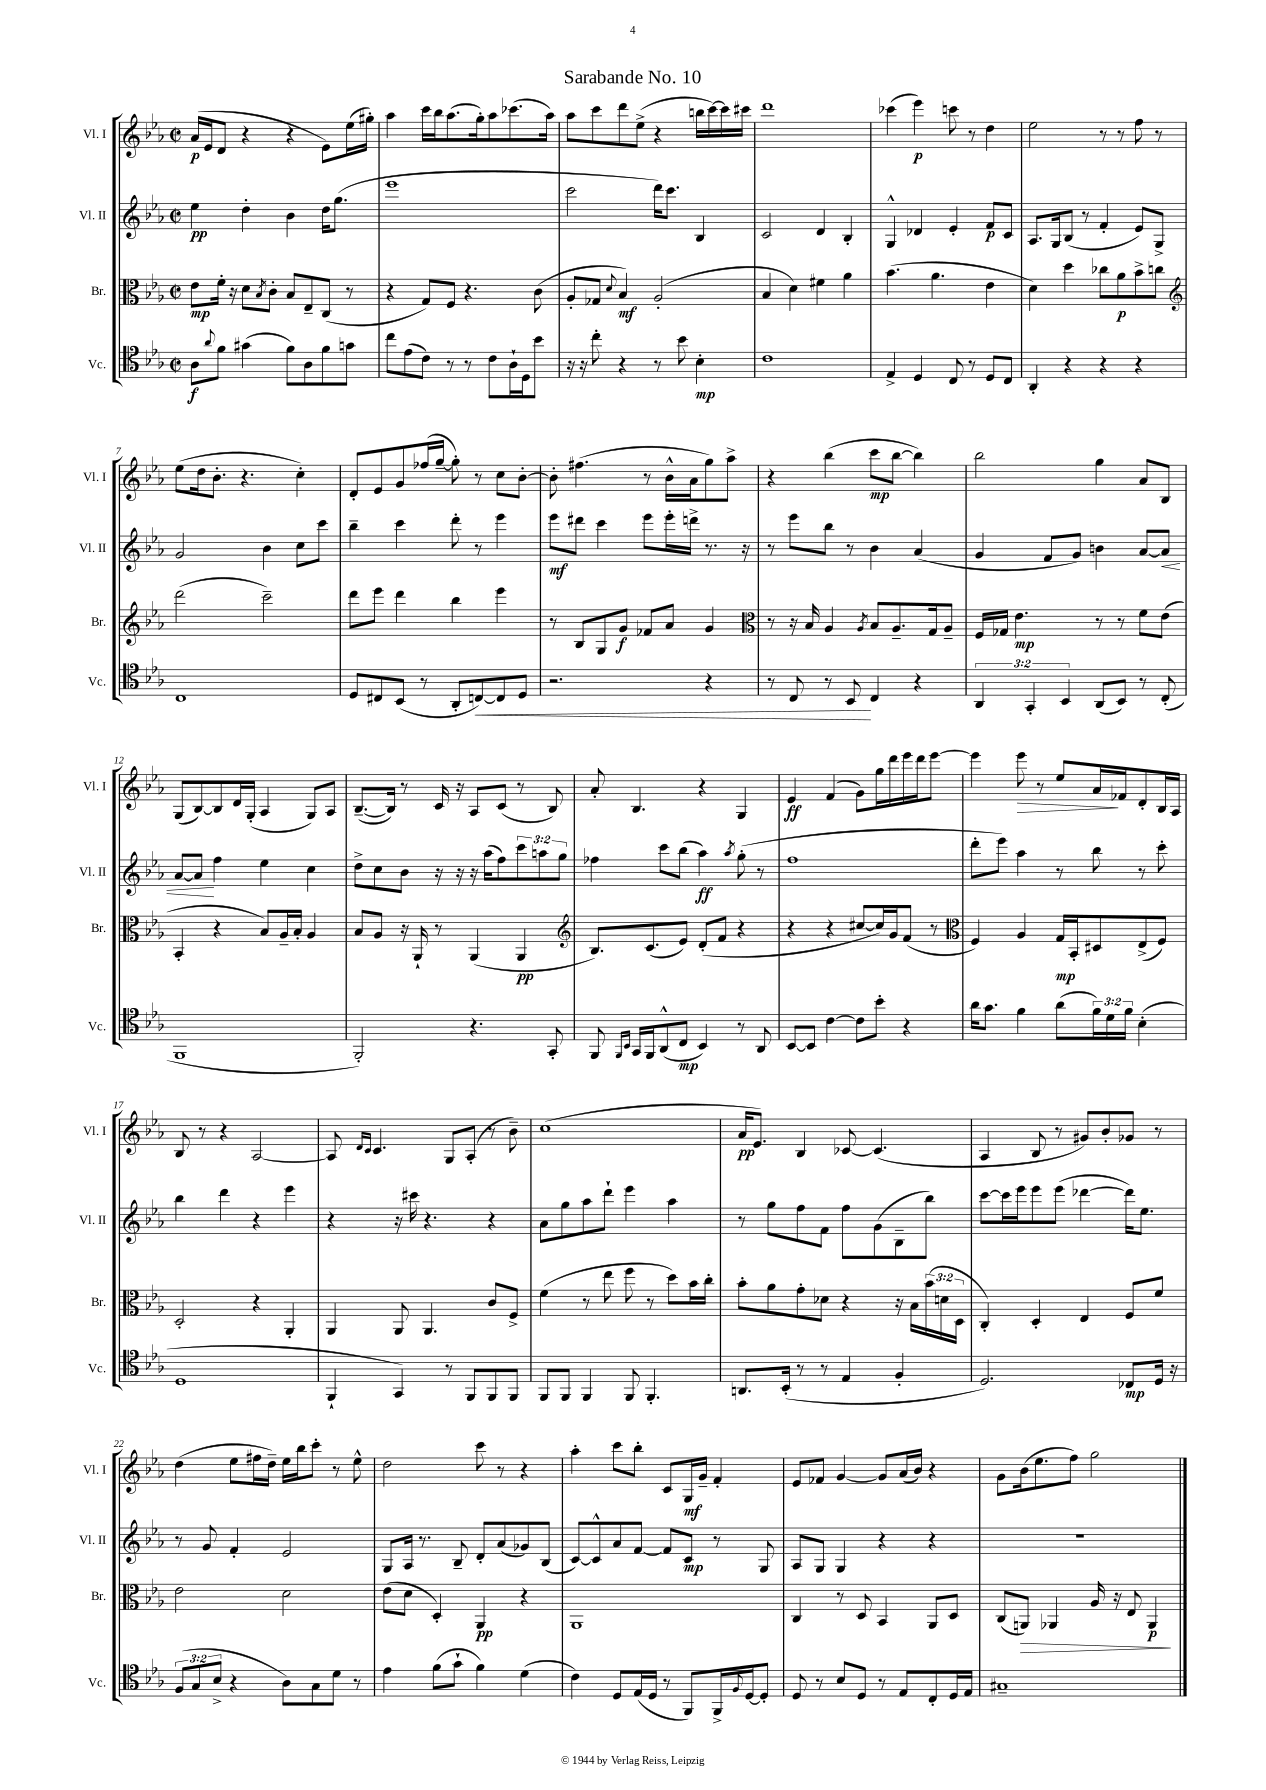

**kern	**dynam	**kern	**dynam	**kern	**dynam	**kern	**dynam
*part4	*part4	*part3	*part3	*part2	*part2	*part1	*part1
*staff4	*staff4	*staff3	*staff3	*staff2	*staff2	*staff1	*staff1
*I"Vc.	*	*I"Br.	*	*I"Vl. II	*	*I"Vl. I	*
*I'Vc.	*	*I'Br.	*	*I'Vl. II	*	*I'Vl. I	*
*clefC4	*	*clefC3	*	*clefG2	*	*clefG2	*
*k[b-e-a-]	*	*k[b-e-a-]	*	*k[b-e-a-]	*	*k[b-e-a-]	*
*M2/2	*	*M2/2	*	*M2/2	*	*M2/2	*
*met(c|)	*	*met(c|)	*	*met(c|)	*	*met(c|)	*
=1	=1	=1	=1	=1	=1	=1	=1
8A-\L	f	8e-\L	mp	4ee-\	pp	(16a-/LL	p
.	.	.	.	.	.	16e-/J	.
8qqa-/	.	.	.	.	.	.	.
8f\J	.	16f'\Jk	.	.	.	8d/J	.
.	.	16r	.	.	.	.	.
(4g#X\	.	8d\L	.	4dd'\	.	4r	.
.	.	8qB-/	.	.	.	.	.
.	.	8c'\J	.	.	.	.	.
8f\L)	.	8B-/L	.	4b-\	.	4r	.
8A-\	.	8E-~/	.	.	.	.	.
8f\	.	(8C/J	.	16dd\KL	.	8e-\L)	.
.	.	.	.	(8.gg\J	.	.	.
8gn\J	.	8r	.	.	.	(16ee-\L	.
.	.	.	.	.	.	16gg#X'\JJ)	.
=2	=2	=2	=2	=2	=2	=2	=2
8cc\L	.	4r	.	1eee-	.	4aa-\	.
(8e-\	.	.	.	.	.	.	.
8c\J)	.	8G/L)	.	.	.	16ccc\LL	.
.	.	.	.	.	.	16bb-\J	.
8r	.	8F/J	.	.	.	(8.aa-\	.
8r	.	4.r	.	.	.	.	.
.	.	.	.	.	.	16gg'\k)	.
8c\L	.	.	.	.	.	8aa-\	.
16A-`\L	.	.	.	.	.	(8.ccc-X\	.
16D\J	.	.	.	.	.	.	.
8b-\J	.	(8c\	.	.	.	.	.
.	.	.	.	.	.	16aa-\Jk)	.
=3	=3	=3	=3	=3	=3	=3	=3
16r	.	8A-'/L	.	2ccc\	.	8aa-\L	.
16r	.	.	.	.	.	.	.
8cc'\	.	8G-X/J	.	.	.	8ccc\	.
.	.	8qqd/	.	.	.	.	.
4r	.	4B-/)	mf	.	.	8ddd\	.
.	.	.	.	.	.	(8ee-^\J	.
8r	.	(2A-'/	.	16ddd\KL)	.	4r	.
.	.	.	.	8.ccc\J	.	.	.
8b-\	.	.	.	.	.	.	.
4B-'\	mp	.	.	4B-/	.	16bbn\LL	.
.	.	.	.	.	.	[16ccc\)	.
.	.	.	.	.	.	16ccc\]	.
.	.	.	.	.	.	16ccc#X\JJ	.
=4	=4	=4	=4	=4	=4	=4	=4
1c	.	4B-/	.	2c/	.	1ddd	.
.	.	4d\)	.	.	.	.	.
.	.	4f#X\	.	4d/	.	.	.
.	.	4a-\	.	4B-'/	.	.	.
=5	=5	=5	=5	=5	=5	=5	=5
4E-^/	.	(4.b-\	.	4G^^/	.	(4ccc-X\	.
4D/	.	.	.	4d-X/	.	4eee-\)	p
.	.	4.a-\	.	.	.	.	.
8C/	.	.	.	4e-'/	.	8cccn\	.
8r	.	.	.	.	.	8r	.
8D/L	.	4e-\	.	8f/L	p	4dd\	.
8C/J	.	.	.	8c/J	.	.	.
=6	=6	=6	=6	=6	=6	=6	=6
4AA-'/	.	4d\)	.	8.A-/L	.	2ee-\	.
.	.	.	.	16G/k	.	.	.
4r	.	4dd\	.	(8B-/J	.	.	.
.	.	.	.	8r	.	.	.
4r	.	8cc-X\L	.	4f'/	.	8r	.
.	.	8a-\	p	.	.	8r	.
4r	.	8b-^\	.	8e-/L)	.	8ff\	.
.	.	8ccn\J	.	8G^/J	.	8r	.
!!LO:LB:g=z
=7	=7	=7	=7	=7	=7	=7	=7
*	*	*clefG2	*	*	*	*	*
1C	.	(2ddd\	.	2g/	.	(8ee-\L	.
.	.	.	.	.	.	16dd\k	.
.	.	.	.	.	.	8.b-'\J	.
.	.	.	.	.	.	4.r	.
.	.	2ccc~\)	.	4b-\	.	.	.
.	.	.	.	8cc\L	.	4cc'\)	.
.	.	.	.	8ccc\J	.	.	.
=8	=8	=8	=8	=8	=8	=8	=8
8D/L	.	8ddd\L	.	4bb-~\	.	8d'/L	.
8C#X/	.	8eee-\J	.	.	.	8e-/	.
(8BB-/J	.	4ddd\	.	4ccc\	.	8g/	.
8r	.	.	.	.	.	(16ff-X/L	.
.	.	.	.	.	.	[16gg~/JJ	.
8AA-'/L	.	4bb-\	.	8ddd'\	.	8gg'\])	.
!	!LO:HP:b	!	!	!	!	!	!
[8Cn/)	<	.	.	8r	.	8r	.
8C/]	.	4eee-\	.	4eee-\	.	8cc\L	.
8D/J	.	.	.	.	.	[8b-'\J	.
=9	=9	=9	=9	=9	=9	=9	=9
2.r	.	8r	.	8eee-\L	mf	8b-'\]	.
.	.	8B-/L	.	8ddd#X\J	.	(4.ff#X\	.
.	.	8G/	.	4ccc\	.	.	.
.	.	8g/J	f	.	.	.	.
.	.	8f-X/L	.	8eee-\L	.	8r	.
.	.	8a-/J	.	16eee-'\L	.	16b-^^\LL	.
.	.	.	.	16dddn^\JJ	.	16a-\J	.
4r	.	4g/	.	8.r	.	8gg\)	.
.	.	.	.	.	.	8aa-^\J	.
.	.	.	.	16r	.	.	.
=10	=10	=10	=10	=10	=10	=10	=10
*	*	*clefC3	*	*	*	*	*
8r	.	8r	.	8r	.	4r	.
8C/	.	16r	.	8eee-\L	.	.	.
.	.	16B-/	.	.	.	.	.
8r	.	4A-/	.	8bb-\J	.	(4bb-\	.
8BB-/	.	.	.	8r	.	.	.
.	.	8qA-/	.	.	.	.	.
4C/	[	8B-/L	.	4b-\	.	8ccc\L	mp
.	.	8.A-~/	.	.	.	[8bb-\J	.
4r	.	.	.	(4a-/	.	4bb-\])	.
.	.	16G/k	.	.	.	.	.
.	.	8A-~/J	.	.	.	.	.
=11	=11	=11	=11	=11	=11	=11	=11
6AA-/	.	16F/LL	.	4g/	.	2bb-\	.
.	.	16G-X/JJ	.	.	.	.	.
.	.	4.e-\	mp	.	.	.	.
6GG'/	.	.	.	.	.	.	.
.	.	.	.	8f/L	.	.	.
6BB-/	.	.	.	.	.	.	.
.	.	.	.	8g/J)	.	.	.
(8AA-/L	.	8r	.	4bn\	.	4gg\	.
8BB-/J)	.	8r	.	.	.	.	.
8r	.	8f\L	.	[8a-/L	.	8a-/L	.
!	!	!	!	!	!LO:HP:b	!	!
(8C'/	.	(8e-\J	.	8a-/J]	<	8B-/J	.
!!LO:LB:g=z
=12	=12	=12	=12	=12	=12	=12	=12
1FF	.	4BB-'/	.	[8a-/L	.	(8G/L	.
.	.	.	.	8a-/J]	.	[8B-/)	.
.	.	4r	.	4ff\	[	8B-/]	.
.	.	.	.	.	.	16d/L	.
.	.	.	.	.	.	(16G'/JJ	.
.	.	8B-/L)	.	4ee-\	.	4A-/	.
.	.	16A-~/L	.	.	.	.	.
.	.	16B-'/JJ	.	.	.	.	.
.	.	4A-/	.	4cc\	.	8G/L)	.
.	.	.	.	.	.	8A-/J	.
=13	=13	=13	=13	=13	=13	=13	=13
2FF'/)	.	8B-/L	.	8dd^\L	.	([8.B-~/L	.
.	.	8A-/J	.	8cc\	.	.	.
.	.	.	.	.	.	16B-/Jk])	.
.	.	16r	.	8b-\J	.	8r	.
.	.	16AA-`/	.	.	.	.	.
.	.	8r	.	16r	.	16c/	.
.	.	.	.	16r	.	16r	.
4.r	.	(4AA-/	.	16r	.	8A-/L	.
.	.	.	.	(16aa-\KL	.	.	.
.	.	.	.	8ff\)	.	(8c/J	.
.	.	4AA-/	pp	12ccc\	.	8r	.
.	.	.	.	12aan\	.	.	.
8GG'/	.	.	.	.	.	8B-/)	.
.	.	.	.	12gg\J	.	.	.
=14	=14	=14	=14	=14	=14	=14	=14
*	*	*clefG2	*	*	*	*	*
8FF/	.	8.B-/L)	.	4ff-X\	.	8a-'/	.
16qqFF/LL	.	.	.	.	.	.	.
16qqBB-/JJ	.	.	.	.	.	.	.
16GG/LL	.	.	.	.	.	4.B-/	.
16FF/J	.	(8.c/	.	.	.	.	.
(8AA-^^/	.	.	.	8ccc\L	.	.	.
8C/J	mp	8e-/J)	.	(8bb-\J	.	.	.
4BB-/)	.	(8d'/L	.	4aa-\)	ff	4r	.
.	.	8f/J	.	.	.	.	.
.	.	.	.	8qaa-/	.	.	.
8r	.	4r	.	(8gg'\	.	4G/	.
8AA-/	.	.	.	8r	.	.	.
=15	=15	=15	=15	=15	=15	=15	=15
[8BB-/L	.	4r	.	1ff	.	4e-/	ff
8BB-/J]	.	.	.	.	.	.	.
[4c\	.	4r	.	.	.	(4f/	.
8c\L]	.	[8cc#X/L	.	.	.	8g\L)	.
8b-'\J	.	16cc#/L])	.	.	.	16gg\L	.
.	.	16g/J	.	.	.	16ddd\	.
4r	.	(8f/J	.	.	.	16eee-\	.
.	.	.	.	.	.	16ddd\J	.
.	.	8r	.	.	.	[8eee-\J	.
=16	=16	=16	=16	=16	=16	=16	=16
*	*	*clefC3	*	*	*	*	*
16a-\KL	.	4F/)	.	8ddd'\L	.	4eee-\]	.
8.g\J	.	.	.	.	.	.	.
.	.	.	.	8eee-\J)	.	.	.
!	!	!	!	!	!	!	!LO:HP:b
4f\	.	4A-/	.	4aa-\	.	8eee-\	>
.	.	.	.	.	.	8r	.
(8a-\L	.	16G/LL	mp	8r	.	8ee-/L	.
.	.	16BB-'/J	.	.	.	.	.
24f\L)	.	8D#X/	.	8bb-\	.	16a-/L	.
24d\	.	.	.	.	.	.	.
.	.	.	.	.	.	16f-X/J	]
24f\JJ	.	.	.	.	.	.	.
(4B-'\	.	(8E-^/	.	8r	.	8d'/	.
.	.	8F/J)	.	8ccc'\	.	16B-/L	.
.	.	.	.	.	.	16A-/JJ	.
!!LO:LB:g=z
=17	=17	=17	=17	=17	=17	=17	=17
1D	.	2D'/	.	4bb-\	.	8B-/	.
.	.	.	.	.	.	8r	.
.	.	.	.	4ddd\	.	4r	.
.	.	4r	.	4r	.	[2A-/	.
.	.	4AA-'/	.	4eee-\	.	.	.
=18	=18	=18	=18	=18	=18	=18	=18
4FF`/	.	4AA-/	.	4r	.	8A-/]	.
.	.	.	.	.	.	16qqd/LL	.
.	.	.	.	.	.	16qqc/JJ	.
.	.	.	.	.	.	4.c/	.
4GG/)	.	8AA-/	.	16r	.	.	.
.	.	.	.	16ccc#X\	.	.	.
.	.	4.AA-/	.	4.r	.	.	.
8r	.	.	.	.	.	8G/L	.
8FF/L	.	.	.	.	.	(8A-'/J	.
8FF/	.	8c/L	.	4r	.	8r	.
8FF/J	.	8F^/J	.	.	.	8b-~\)	.
=19	=19	=19	=19	=19	=19	=19	=19
8FF/L	.	(4f\	.	8a-\L	.	(1cc	.
8FF/J	.	.	.	8gg\	.	.	.
4FF/	.	8r	.	8aa-\	.	.	.
.	.	8ee-\	.	8ddd`\J	.	.	.
8FF/	.	8ff\	.	4eee-\	.	.	.
4.FF'/	.	8r	.	.	.	.	.
.	.	8dd\L)	.	4aa-\	.	.	.
.	.	16b-\L	.	.	.	.	.
.	.	16cc'\JJ	.	.	.	.	.
=20	=20	=20	=20	=20	=20	=20	=20
8.AAn/L	.	8b-'\L	.	8r	.	16a-/KL	pp
.	.	.	.	.	.	8.e-/J)	.
.	.	8a-\	.	8gg\L	.	.	.
(16BB-'/Jk	.	.	.	.	.	.	.
8r	.	8g'\	.	8ff\	.	4B-/	.
8r	.	8d-X\J	.	8f\J	.	.	.
4E-/	.	4r	.	8ff\L	.	[8c-X/	.
.	.	.	.	(8g\	.	(4.c-/]	.
4F'/	.	16r	.	8B-~\	.	.	.
.	.	16B-\LL	.	.	.	.	.
.	.	(24b-\	.	8bb-\J)	.	.	.
.	.	24dn\	.	.	.	.	.
.	.	24D\JJ	.	.	.	.	.
=21	=21	=21	=21	=21	=21	=21	=21
2.D/)	.	4C'/)	.	[8ccc\L	.	4A-/	.
.	.	.	.	16ccc\L]	.	.	.
.	.	.	.	16eee-\J	.	.	.
.	.	4D'/	.	8eee-\	.	8B-/	.
.	.	.	.	(8eee-\J	.	8r	.
.	.	4E-/	.	[4ddd-X\	.	8g#X/L)	.
.	.	.	.	.	.	8b-'/	.
8C-X/L	mp	8F/L	.	16ddd-\KL])	.	8g-X/J	.
.	.	.	.	8.ee-\J	.	.	.
16D/Jk	.	8f/J	.	.	.	8r	.
16r	.	.	.	.	.	.	.
!!LO:LB:g=z
=22	=22	=22	=22	=22	=22	=22	=22
(12F/L	.	2e-\	.	8r	.	(4dd\	.
12G/	.	.	.	.	.	.	.
.	.	.	.	8g/	.	.	.
12B-^/J	.	.	.	.	.	.	.
4r	.	.	.	4f'/	.	8ee-\L	.
.	.	.	.	.	.	16ff#X\L	.
.	.	.	.	.	.	16dd~\JJ)	.
8A-\L)	.	2d\	.	2e-/	.	16ee-\LL	.
.	.	.	.	.	.	16bb-\J	.
8G\	.	.	.	.	.	8ccc'\J	.
8d\J	.	.	.	.	.	8r	.
8r	.	.	.	.	.	8ee-^^\	.
=23	=23	=23	=23	=23	=23	=23	=23
4e-\	.	(8e-\L	.	8G/L	.	2dd\	.
.	.	8d\J	.	16A-/Jk	.	.	.
.	.	.	.	8.r	.	.	.
(8f\L	.	4D'/)	.	.	.	.	.
8g`\J	.	.	.	8B-~/	.	.	.
4f\)	.	4AA-/	pp	8d'/L	.	8ccc\	.
.	.	.	.	(8a-/	.	8r	.
(4d\	.	4r	.	8g-X/)	.	4r	.
.	.	.	.	(8B-/J	.	.	.
=24	=24	=24	=24	=24	=24	=24	=24
4c\)	.	1AA-	.	[8c/L)	.	4aa-'\	.
.	.	.	.	8c^^/]	.	.	.
8D/L	.	.	.	8a-/	.	8ccc\L	.
(16E-/L	.	.	.	[8f/J	.	8bb-'\J	.
16D/JJ	.	.	.	.	.	.	.
8r	.	.	.	8f/L]	.	8c/L	.
8FF/L)	.	.	.	8c/J	mp	16G/L	mf
.	.	.	.	.	.	16g~/JJ	.
16FF^/L	.	.	.	8r	.	4f'/	.
8qqF/	.	.	.	.	.	.	.
[16D/J	.	.	.	.	.	.	.
8D'/J]	.	.	.	8G/	.	.	.
=25	=25	=25	=25	=25	=25	=25	=25
8D/	.	4C/	.	8A-/L	.	8e-/L	.
8r	.	.	.	8G/J	.	8f-X/J	.
8B-/L	.	8r	.	4G/	.	[4g/	.
8D/J	.	8D/	.	.	.	.	.
8r	.	4BB-/	.	4r	.	8g/L]	.
8E-/L	.	.	.	.	.	(16a-/L	.
.	.	.	.	.	.	16b-/JJ)	.
8C'/	.	8AA-/L	.	4r	.	4r	.
16D/L	.	8D/J	.	.	.	.	.
16E-/JJ	.	.	.	.	.	.	.
=26	=26	=26	=26	=26	=26	=26	=26
1G#X~	.	(8C/L	.	1r	.	8g\L	.
!	!	!	!LO:HP:b	!	!	!	!
.	.	8AAn/J)	>	.	.	(16b-\k	.
.	.	.	.	.	.	8.ee-\	.
.	.	4AA-X/	.	.	.	.	.
.	.	.	.	.	.	8ff\J)	.
.	.	16A-/	.	.	.	2gg\	.
.	.	16r	.	.	.	.	.
.	.	8E-/	.	.	.	.	.
.	.	4AA-/	p	.	.	.	.
.	.	.	]	.	.	.	.
==	==	==	==	==	==	==	==
*-	*-	*-	*-	*-	*-	*-	*-
